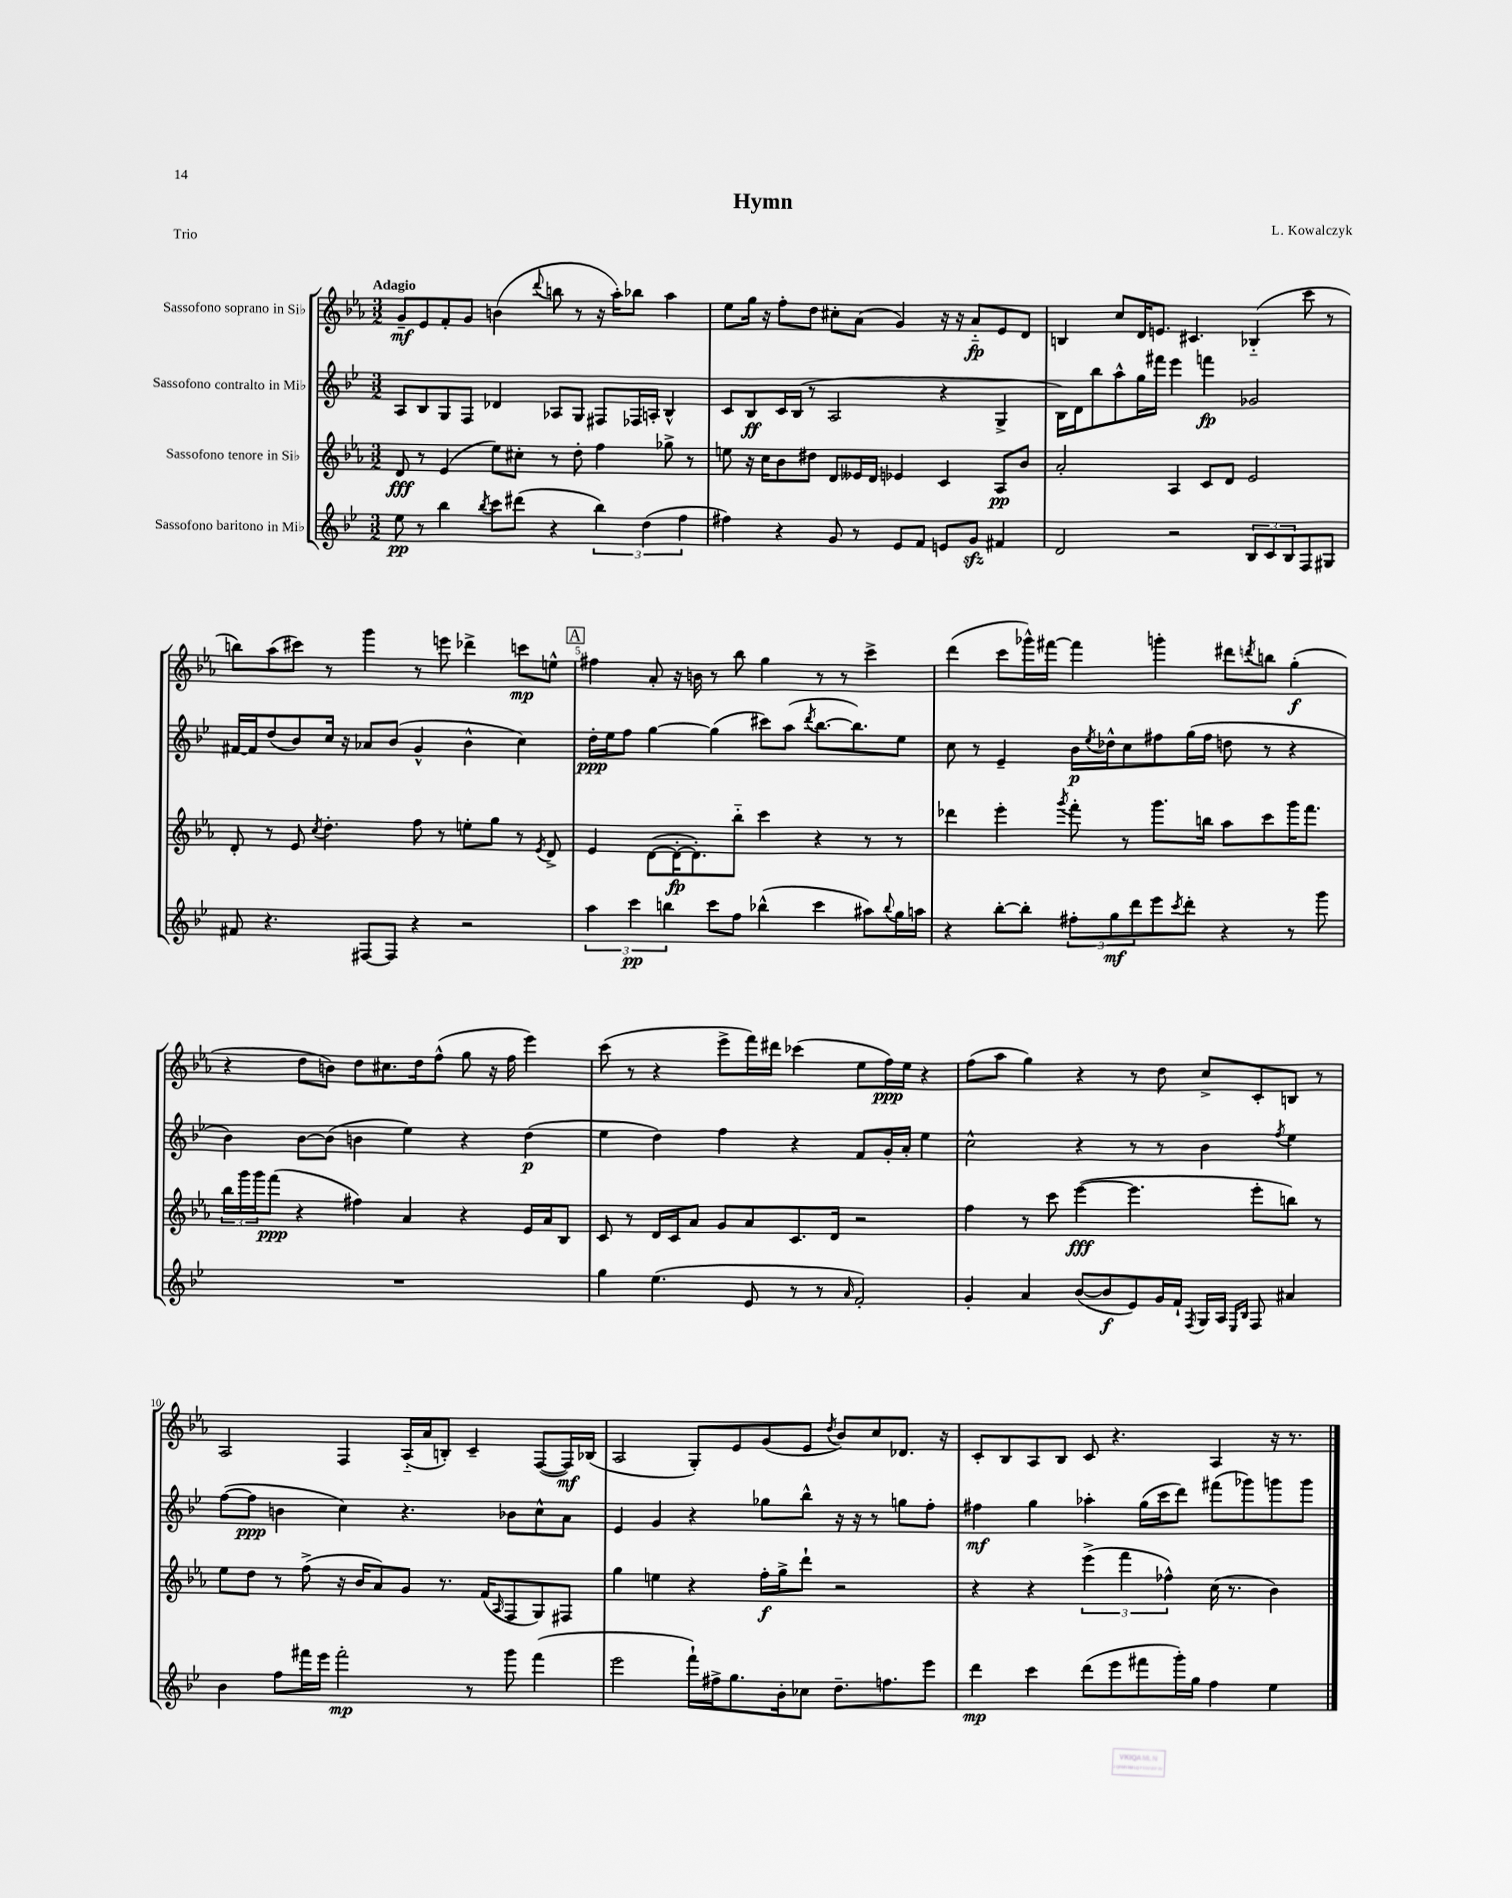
\header { title = "Hymn" composer = "L. Kowalczyk" piece = "Trio" }
<<
\new StaffGroup <<
\new Staff = "s0" \with { instrumentName = "Sassofono soprano in Sib" } {
    \clef treble \key ees \major \numericTimeSignature \time 3/2 \tempo "Adagio"
    g'8--\mf ees'8 f'8-. g'8 b'4( \appoggiatura { d'''8 } b''8 r8 r16 aes''16-.) bes''8 aes''4 |
    ees''8 g''16 r16 f''8-. d''8 cis''8-. aes'8( g'4) r16 r16 aes'8-_\fp ees'8 d'8 |
    b4 c''8 d'16 e'8. cis'4. bes4-_( c'''8 r8 |
    b''8) aes''8( cis'''8) r8 g'''4 r8 e'''8 des'''4-> c'''8\mp e''8-^ |
    \mark \markup { \box "A" } fis''4 aes'8-. r16 b'16 r8 bes''8 g''4 r8 r8 c'''4-> |
    d'''4( c'''8 ges'''16-^) fis'''16~ fis'''4 g'''4-. dis'''8 \acciaccatura { d'''8 } b''8 g''4-.\f( |
    r4 d''8 b'8) d''8 cis''8. d''16 f''8-^( g''8 r16 f''16 ees'''4) |
    c'''8( r8 r4 ees'''8-> f'''16) dis'''16 ces'''4( ees''8 f''16\ppp) ees''16 r4 |
    f''8( aes''8 g''4) r4 r8 d''8 c''8-> c'8-. b8 r8 |
    aes2 f4 aes16-_( aes'16 b8-.) c'4-- f8~( f16\mf) bes16( |
    aes2 g8-.) ees'8 g'8( ees'8 \acciaccatura { d''8 } bes'8) c''8 des'8. r16 |
    c'8-. bes8 aes8 bes8 c'8 r4. aes4 r16 r8. \bar "|." |
}
\new Staff = "s1" \with { instrumentName = "Sassofono contralto in Mib" } {
    \clef treble \key bes \major \numericTimeSignature \time 3/2
    a8 bes8 g8 f8 des'4 aes8 g8 fis8 fes16 a16-. bes4-^ |
    c'8 bes8\ff c'16 bes16( r8 a2 r4 g4-> |
    bes16) d'16 bes''8 a''8-^ g''16 fis'''16 ees'''4 f'''4\fp ges'2 |
    fis'16~ fis'16 d''8( bes'8) c''16 r16 aes'8 bes'8( g'4-^ bes'4-^ c''4) |
    \mark \markup { \box "A" } d''16-.\ppp ees''16 f''8 g''4~ g''4( cis'''8) a''8( \acciaccatura { d'''8 } bes''8.~ bes''8.) ees''8 |
    c''8 r8 ees'4-- bes'16\p \acciaccatura { ees''8 } des''16-^ c''8 fis''8 g''16( fis''16 d''8 r8 r4 |
    bes'4) bes'8~ bes'8( b'4 ees''4) r4 d''4\p( |
    ees''4 d''4) f''4 r4 f'8 g'16-. a'16-. ees''4 |
    c''2-^ r4 r8 r8 bes'4 \acciaccatura { f''8 } ees''4 |
    f''8~( f''8\ppp b'4 c''4) r4. bes'8 c''8-^ a'8 |
    ees'4 g'4 r4 ges''8 bes''8-^ r16 r16 r8 g''8 f''8-. |
    fis''4\mf g''4 aes''4-. g''16( c'''16 d'''8) fis'''8( ges'''8) g'''8 g'''8 \bar "|." |
}
\new Staff = "s2" \with { instrumentName = "Sassofono tenore in Sib" } {
    \clef treble \key ees \major \numericTimeSignature \time 3/2
    d'8\fff r8 ees'4( ees''8) cis''8-. r8 d''8-. f''4 ges''8-> r8 |
    e''8 r16 c''16 bes'8 dis''8 d'8 eeses'16 d'16 ees'4 c'4 aes8\pp bes'8 |
    aes'2-. aes4 c'8 d'8 ees'2 |
    d'8-. r8 ees'8 \acciaccatura { c''8 } d''4.-. f''8 r8 e''8-. g''8 r8 \acciaccatura { ees'8 } d'8-> |
    \mark \markup { \box "A" } ees'4 d'8~( d'16~-.\fp d'8.-.) bes''8-_ c'''4 r4 r8 r8 |
    des'''4 ees'''4-. \acciaccatura { g'''8 } f'''8-. r8 g'''8. b''16 aes''8 c'''8 g'''16 f'''8. |
    \tuplet 3/2 { bes''16 g'''16 g'''16 } f'''8\ppp( r4 fis''4) aes'4 r4 ees'16 aes'16 bes8 |
    c'8 r8 d'16 c'16 aes'8 g'8 aes'8 c'8. d'16 r2 |
    f''4 r8 c'''8 ees'''4~\fff( ees'''4. ees'''8-. b''8) r8 |
    ees''8 d''8 r8 f''8->( r16 bes'16 aes'8) g'8 r8. f'16( \grace { aes16 } f8 g8) fis8 |
    g''4 e''4 r4 f''16-.\f g''16-> d'''8-! r2 |
    r4 r4 \tuplet 3/2 { ees'''4->( f'''4 fes''4-^) } c''16( r8. bes'4) \bar "|." |
}
\new Staff = "s3" \with { instrumentName = "Sassofono baritono in Mib" } {
    \clef treble \key bes \major \numericTimeSignature \time 3/2
    ees''8\pp r8 bes''4 \acciaccatura { bes''8 } c'''8 dis'''8( r4 \tuplet 3/2 { bes''4) d''4( f''4 } |
    fis''4) r4 g'8 r8 ees'8 f'8 e'8 g'8\sfz fis'4 |
    d'2 r2 \tuplet 3/2 { bes8 c'8 bes8 } f8 gis8 |
    fis'8 r4. fis8~ fis8 r4 r2 |
    \mark \markup { \box "A" } \tuplet 3/2 { a''4 c'''4\pp b''4 } c'''8 f''8 bes''4-^( c'''4 ais''8) \appoggiatura { bes''8 } g''16 a''16 |
    r4 bes''8~-. bes''8-. \tuplet 3/2 { fis''8-. g''8\mf d'''8 } ees'''8 \acciaccatura { c'''8 } d'''8-. r4 r8 g'''8 |
    R1. |
    g''4 ees''4.( ees'8 r8 r8 \grace { a'16 } f'2-.) |
    g'4-. a'4 bes'8~( bes'8\f ees'8) g'16 f'16-! \acciaccatura { f8 } g16 a16 \grace { ees16 bes16 } f8 ais'4 |
    bes'4 f''8 fis'''16 ees'''16 fis'''2-.\mp r8 g'''8 fis'''4( |
    ees'''2 f'''16-!) fis''16-> g''8. bes'16-. ces''8 d''8.-- f''8. ees'''8 |
    d'''4\mp c'''4 d'''8( ees'''8 fis'''8 g'''16-.) g''16 f''4 ees''4 \bar "|." |
}
>>
>>
\layout { \context { \Score \override BarNumber.break-visibility = ##(#f #t #t) barNumberVisibility = #(every-nth-bar-number-visible 5) } }
